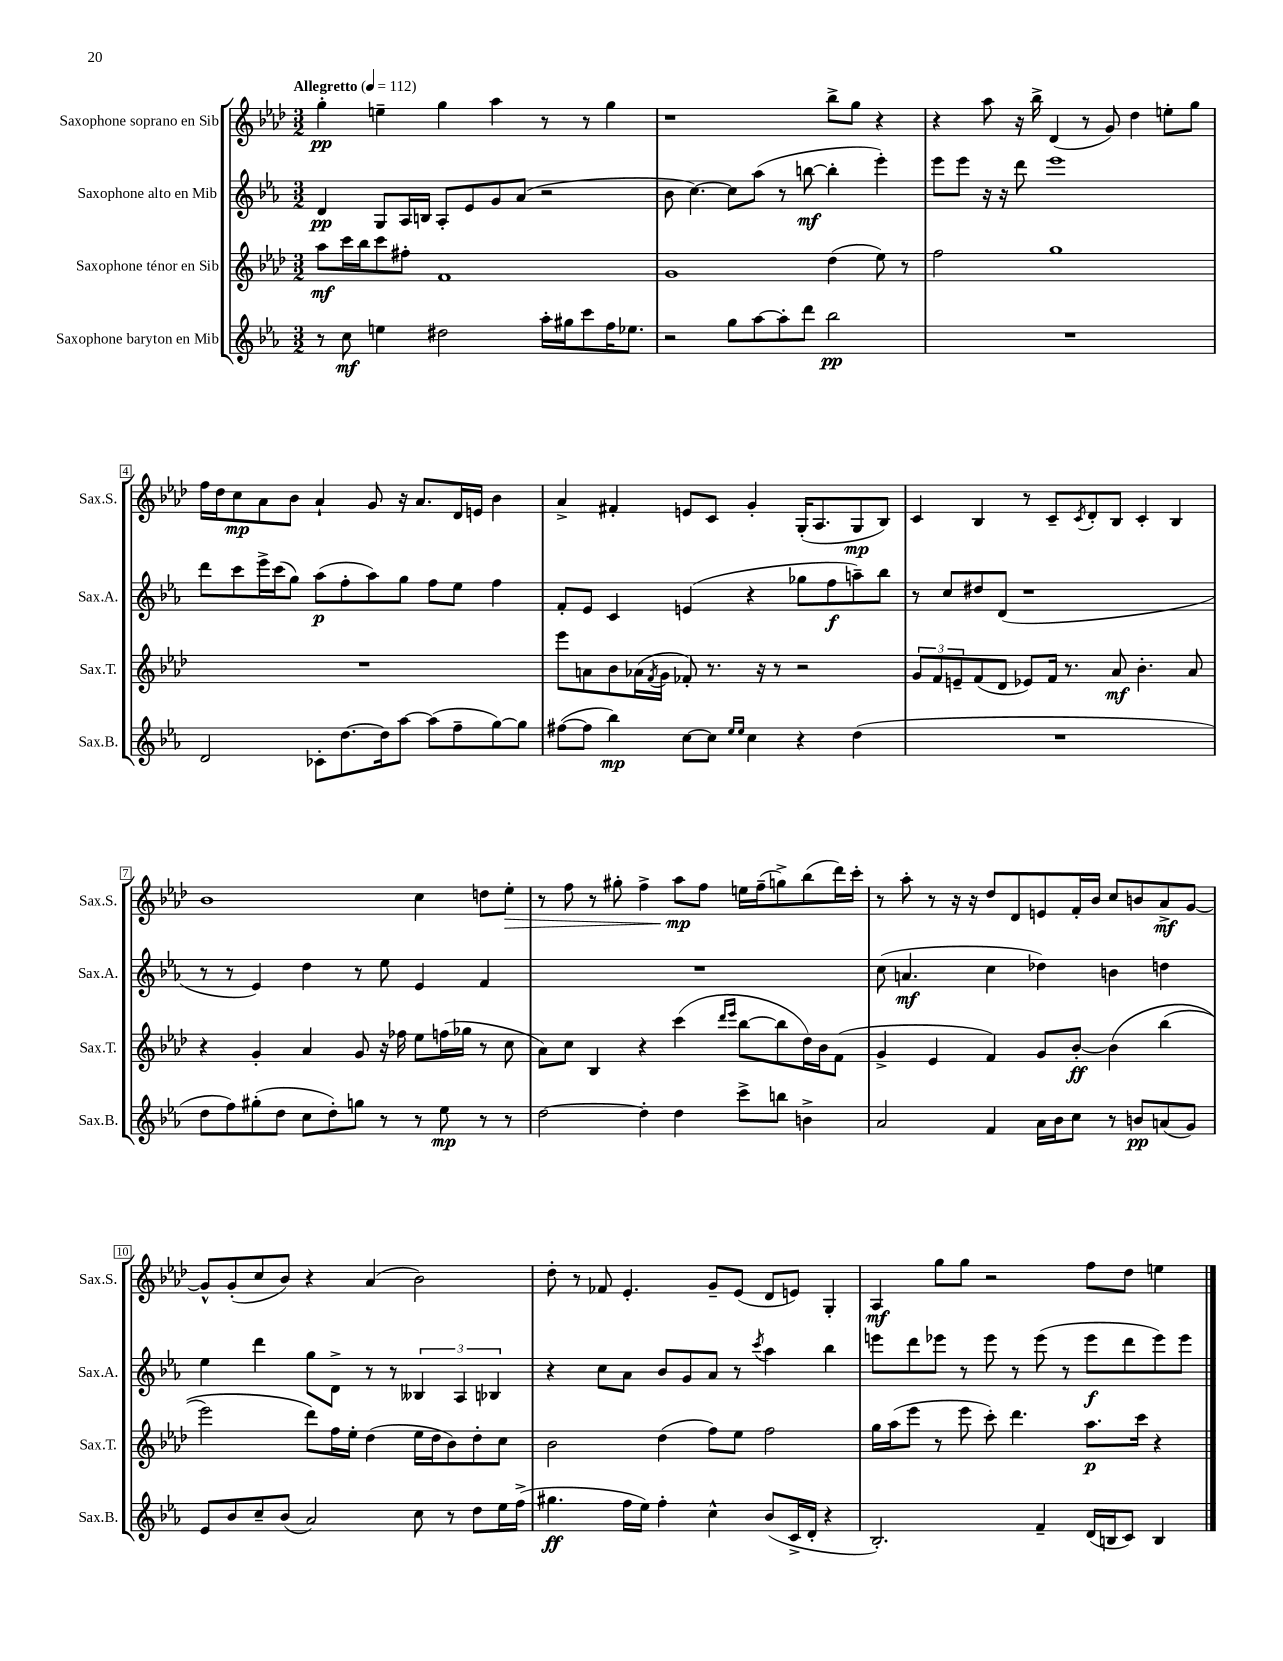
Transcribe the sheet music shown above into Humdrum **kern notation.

**kern	**dynam	**kern	**dynam	**kern	**dynam	**kern	**dynam
*part4	*part4	*part3	*part3	*part2	*part2	*part1	*part1
*staff4	*staff4	*staff3	*staff3	*staff2	*staff2	*staff1	*staff1
*I"Saxophone baryton en Mib	*	*I"Saxophone ténor en Sib	*	*I"Saxophone alto en Mib	*	*I"Saxophone soprano en Sib	*
*I'Sax.B.	*	*I'Sax.T.	*	*I'Sax.A.	*	*I'Sax.S.	*
*clefG2	*	*clefG2	*	*clefG2	*	*clefG2	*
*k[b-e-a-]	*	*k[b-e-a-d-]	*	*k[b-e-a-]	*	*k[b-e-a-d-]	*
*M3/2	*	*M3/2	*	*M3/2	*	*M3/2	*
*MM112	*	*MM112	*	*MM112	*	*MM112	*
=1	=1	=1	=1	=1	=1	=1	=1
!	!	!	!	!	!	!LO:TX:a:B:t=Allegretto	!
8r	.	8aa-\L	mf	4d/	pp	4gg'\	pp
8cc\	mf	16ccc\L	.	.	.	.	.
.	.	16bb-\J	.	.	.	.	.
4een\	.	8ccc\	.	8G/L	.	4een~\	.
.	.	8ff#X'\J	.	16A-/L	.	.	.
.	.	.	.	16Bn/JJ	.	.	.
2dd#X\	.	1f	.	8A-'/L	.	4gg\	.
.	.	.	.	8e-/	.	.	.
.	.	.	.	8g/	.	4aa-\	.
.	.	.	.	(8a-/J	.	.	.
16aa-'\LL	.	.	.	2r	.	8r	.
16gg#X\J	.	.	.	.	.	.	.
8ccc\	.	.	.	.	.	8r	.
16ff\K	.	.	.	.	.	4gg\	.
8.ee-X\J	.	.	.	.	.	.	.
=2	=2	=2	=2	=2	=2	=2	=2
2r	.	1g	.	8b-\	.	1r	.
.	.	.	.	[4.cc\)	.	.	.
8gg\L	.	.	.	8cc\L]	.	.	.
[8aa-\	.	.	.	(8aa-\J	.	.	.
8aa-'\]	.	.	.	8r	.	.	.
8ddd\J	.	.	.	[8bbn\	mf	.	.
2bb-\	pp	(4dd-\	.	4bb'\]	.	8bb-^\L	.
.	.	.	.	.	.	8gg\J	.
.	.	8ee-\)	.	4eee-'\)	.	4r	.
.	.	8r	.	.	.	.	.
=3	=3	=3	=3	=3	=3	=3	=3
1.r	.	2ff\	.	8eee-\L	.	4r	.
.	.	.	.	8eee-\J	.	.	.
.	.	.	.	16r	.	8aa-\	.
.	.	.	.	16r	.	.	.
.	.	.	.	8ddd\	.	16r	.
.	.	.	.	.	.	16bb-^\	.
.	.	1gg	.	1eee-	.	(4d-/	.
.	.	.	.	.	.	8r	.
.	.	.	.	.	.	8g/)	.
.	.	.	.	.	.	4dd-\	.
.	.	.	.	.	.	8een'\L	.
.	.	.	.	.	.	8gg\J	.
!!LO:LB:g=z
=4	=4	=4	=4	=4	=4	=4	=4
2d/	.	1.r	.	8ddd\L	.	16ff\LL	.
.	.	.	.	.	.	16dd-\J	.
.	.	.	.	8ccc\	.	8cc\	mp
.	.	.	.	16eee-^\L	.	8a-\	.
.	.	.	.	(16ccc\J	.	.	.
.	.	.	.	8gg\J)	.	8b-\J	.
8c-X'\L	.	.	.	(8aa-\L	p	4a-`/	.
[8.dd\	.	.	.	8ff'\	.	.	.
.	.	.	.	8aa-\)	.	8g/	.
16dd\k]	.	.	.	.	.	.	.
[8aa-\J	.	.	.	8gg\J	.	16r	.
.	.	.	.	.	.	8.a-/L	.
(8aa-\L]	.	.	.	8ff\L	.	.	.
8ff~\	.	.	.	8ee-\J	.	16d-/L	.
.	.	.	.	.	.	16en/JJ	.
[8gg\)	.	.	.	4ff\	.	4b-\	.
8gg\J]	.	.	.	.	.	.	.
=5	=5	=5	=5	=5	=5	=5	=5
([8ff#X\L	.	8eee-\L	.	8f'/L	.	4a-^/	.
8ff#\J]	.	8an\	.	8e-/J	.	.	.
4bb-\)	mp	8b-\	.	4c/	.	4f#X'/	.
.	.	(16a-X\L	.	.	.	.	.
.	.	8qf/	.	.	.	.	.
.	.	16g\JJ	.	.	.	.	.
[8cc\L	.	8f-X'/)	.	(4en/	.	8en/L	.
8cc\J]	.	8.r	.	.	.	8c/J	.
16qqee-/LL	.	.	.	.	.	.	.
16qqee-/JJ	.	.	.	.	.	.	.
4cc\	.	.	.	4r	.	4g'/	.
.	.	16r	.	.	.	.	.
.	.	8r	.	.	.	.	.
4r	.	2r	.	8gg-X\L	.	(16G'/KL	.
.	.	.	.	.	.	8.A-/	.
.	.	.	.	8ff\	f	.	.
(4dd\	.	.	.	8aan~\)	.	8G/	mp
.	.	.	.	8bb-\J	.	8B-/J)	.
=6	=6	=6	=6	=6	=6	=6	=6
1.r	.	12g/L	.	8r	.	4c/	.
.	.	12f/	.	.	.	.	.
.	.	.	.	8cc/L	.	.	.
.	.	12en~/	.	.	.	.	.
.	.	(8f/	.	8dd#X/	.	4B-/	.
.	.	8d-/J	.	(8d/J	.	.	.
.	.	8e-X/L)	.	1r	.	8r	.
.	.	16f/Jk	.	.	.	8c~/L	.
.	.	8.r	.	.	.	.	.
.	.	.	.	.	.	8qc/	.
.	.	.	.	.	.	8d-'/	.
.	.	8a-/	mf	.	.	8B-/J	.
.	.	4.b-'\	.	.	.	4c'/	.
.	.	.	.	.	.	4B-/	.
.	.	8a-/	.	.	.	.	.
!!LO:LB:g=z
=7	=7	=7	=7	=7	=7	=7	=7
8dd\L	.	4r	.	8r	.	1b-	.
8ff\)	.	.	.	8r	.	.	.
(8gg#X'\	.	4g'/	.	4e-/)	.	.	.
8dd\J	.	.	.	.	.	.	.
8cc\L	.	4a-/	.	4dd\	.	.	.
8dd'\)	.	.	.	.	.	.	.
8ggn\J	.	8g/	.	8r	.	.	.
8r	.	16r	.	8ee-\	.	.	.
.	.	16ff-X\	.	.	.	.	.
8r	.	8ee-\L	.	4e-/	.	4cc\	.
8ee-\	mp	(16ffn\L	.	.	.	.	.
.	.	16gg-X\JJ	.	.	.	.	.
8r	.	8r	.	4f/	.	8ddn\L	.
!	!	!	!	!	!	!	!LO:HP:b
8r	.	8cc\	.	.	.	8ee-'\J	>
=8	=8	=8	=8	=8	=8	=8	=8
[2dd\	.	8a-\L)	.	1.r	.	8r	.
.	.	8cc\J	.	.	.	8ff\	.
.	.	4B-/	.	.	.	8r	.
.	.	.	.	.	.	8gg#X'\	.
4dd'\]	.	4r	.	.	.	4ff^\	.
4dd\	.	(4ccc\	.	.	.	8aa-\L	mp
.	.	.	.	.	.	8ff\J	]
.	.	16qqddd-/LL	.	.	.	.	.
.	.	16qqeee-/JJ	.	.	.	.	.
8ccc^\L	.	[8bb-\L	.	.	.	16een\LL	.
.	.	.	.	.	.	(16ff~\J	.
8bbn\J	.	8bb-\]	.	.	.	8ggn^\)	.
4bn^\	.	16dd-\L)	.	.	.	(8bb-\	.
.	.	16b-\J	.	.	.	.	.
.	.	(8f\J	.	.	.	16ddd-\L)	.
.	.	.	.	.	.	16ccc'\JJ	.
=9	=9	=9	=9	=9	=9	=9	=9
2a-/	.	4g^/	.	(8cc\	.	8r	.
.	.	.	.	4.an/	mf	8aa-'\	.
.	.	4e-/	.	.	.	8r	.
.	.	.	.	.	.	16r	.
.	.	.	.	.	.	16r	.
4f/	.	4f/)	.	4cc\	.	8dd-/L	.
.	.	.	.	.	.	8d-/	.
16a-\LL	.	8g/L	.	4dd-X\)	.	8en/	.
16b-\J	.	.	.	.	.	.	.
8cc\J	.	[8b-'/J	ff	.	.	16f'/L	.
.	.	.	.	.	.	16b-/JJ	.
8r	.	(4b-\]	.	4bn\	.	8cc/L	.
8bn/L	pp	.	.	.	.	8bn/	.
(8an/	.	(4bb-\	.	4ddn\	.	8a-^/	mf
8g/J)	.	.	.	.	.	[8g/J	.
!!LO:LB:g=z
=10	=10	=10	=10	=10	=10	=10	=10
8e-/L	.	2eee-\)	.	4ee-\	.	8g^^/L]	.
8b-/	.	.	.	.	.	(8g'/	.
8cc~/	.	.	.	4ddd\	.	8cc/	.
(8b-/J	.	.	.	.	.	8b-/J)	.
2a-/)	.	8ddd-\L)	.	8gg\L	.	4r	.
.	.	16ff\L	.	8d^\J	.	.	.
.	.	16ee-'\JJ	.	.	.	.	.
.	.	(4dd-\	.	8r	.	(4a-/	.
.	.	.	.	8r	.	.	.
8cc\	.	16ee-\LL	.	6B--X/	.	2b-\)	.
.	.	16dd-\J	.	.	.	.	.
8r	.	8b-\)	.	.	.	.	.
.	.	.	.	6A-/	.	.	.
8dd\L	.	8dd-'\	.	.	.	.	.
.	.	.	.	6B-X/	.	.	.
16ee-\L	.	8cc\J	.	.	.	.	.
(16ff^\JJ	.	.	.	.	.	.	.
=11	=11	=11	=11	=11	=11	=11	=11
4.gg#X\	ff	2b-\	.	4r	.	8dd-'\	.
.	.	.	.	.	.	8r	.
.	.	.	.	8cc\L	.	8f-X/	.
16ff\LL	.	.	.	8a-\J	.	4.e-'/	.
16ee-\JJ)	.	.	.	.	.	.	.
4ff'\	.	(4dd-\	.	8b-/L	.	.	.
.	.	.	.	8g/	.	.	.
4cc^^\	.	8ff\L)	.	8a-/J	.	8g~/L	.
.	.	8ee-\J	.	8r	.	(8e-/J	.
.	.	.	.	8qccc/	.	.	.
(8b-/L	.	2ff\	.	4aa-\	.	8d-/L	.
16c^/L	.	.	.	.	.	8en/J)	.
16d'/JJ	.	.	.	.	.	.	.
4r	.	.	.	4bb-\	.	4G'/	.
=12	=12	=12	=12	=12	=12	=12	=12
2.B-'/)	.	16gg\LL	.	8eeen\L	.	4A-/	mf
.	.	(16aa-\J	.	.	.	.	.
.	.	8eee-\J	.	8ddd\	.	.	.
.	.	8r	.	8eee-X\J	.	8gg\L	.
.	.	8eee-\	.	8r	.	8gg\J	.
.	.	8ccc'\)	.	8eee-\	.	2r	.
.	.	4.ddd-\	.	8r	.	.	.
4f~/	.	.	.	(8eee-\	.	.	.
.	.	.	.	8r	.	.	.
(16d/LL	.	8.aa-\L	p	8eee-\L	f	8ff\L	.
16Bn/J	.	.	.	.	.	.	.
8c/J)	.	.	.	8ddd\	.	8dd-\J	.
.	.	16ccc\Jk	.	.	.	.	.
4B/	.	4r	.	8eee-\)	.	4een\	.
.	.	.	.	8eee-\J	.	.	.
==	==	==	==	==	==	==	==
*-	*-	*-	*-	*-	*-	*-	*-
